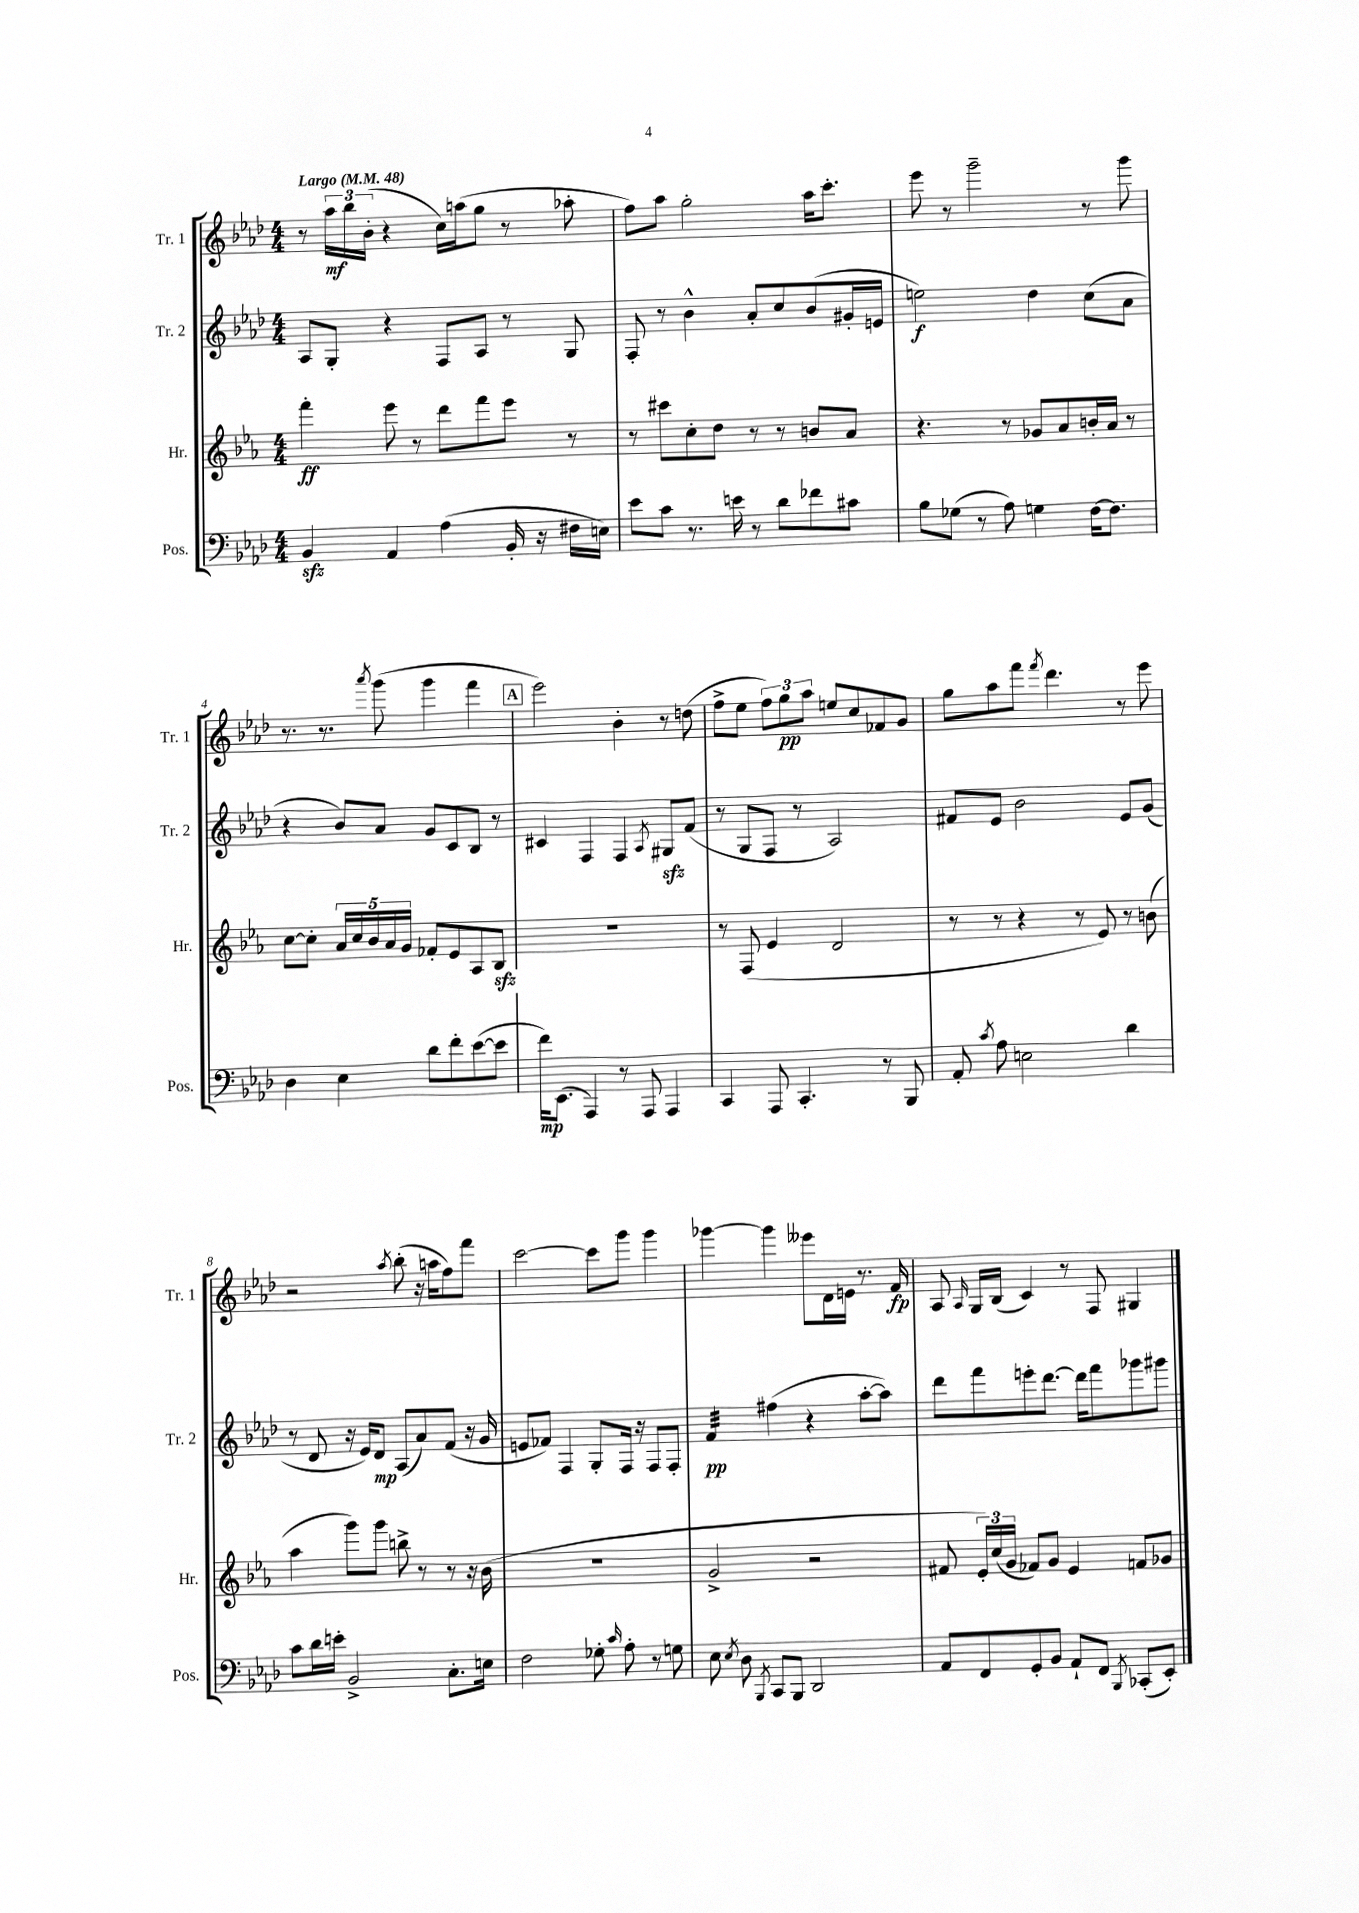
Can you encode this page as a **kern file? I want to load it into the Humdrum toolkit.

**kern	**kern	**kern	**kern
*staff4	*staff3	*staff2	*staff1
*clefF4	*clefG2	*clefG2	*clefG2
*k[b-e-a-d-]	*k[b-e-a-]	*k[b-e-a-d-]	*k[b-e-a-d-]
*M4/4	*M4/4	*M4/4	*M4/4
*MM48	*MM48	*MM48	*MM48
4BB-	4fff'	8A-	8r
.	.	8G'	24aa-
.	.	.	24bb-
.	.	.	(24b-'
4AA-	8eee-	4r	4r
.	8r	.	.
(4A-	8ddd	8F	16cc)
.	.	.	(16aa
.	8fff	8A-	8gg
16BB-'	8eee-	8r	8r
16r	.	.	.
16F#	8r	8G	8aa-'
16E)	.	.	.
=	=	=	=
8e-	8r	8F'	8ff)
8c	8ccc#	8r	8aa-
8.r	8cc'	4b-^^	2gg'
.	8dd	.	.
16e	.	.	.
8r	8r	8a-'	.
8d-	8r	8cc	.
8f-	8b	(8b-	16aa-
.	.	.	8.ccc'
8c#	8a-	16g#'	.
.	.	16e	.
=	=	=	=
8B-	4.r	2ee)	8eee-
(8G-	.	.	8r
8r	.	.	2ggg~
8A-)	8r	.	.
4G	8g-	4dd-	.
.	8a-	.	.
[16F	16b'	(8cc	8r
8.F]	16a-	.	.
.	8r	8a-	8ggg
=	=	=	=
4D-	[8cc	4r	8.r
.	8cc']	.	.
.	.	.	8.r
4E-	20a-	8b-)	.
.	20cc	.	.
.	20b-	.	.
.	.	.	8qaaa-
.	.	8a-	(8ggg
.	20a-	.	.
.	20g	.	.
8d-	8f-'	8g	4ggg
8f'	8e-	8c	.
([8e-	8A-	8B-	4fff
8e-]	8B-	8r	.
=	=	=	=
16f)	1r	4c#	2eee-)
(8.EE-	.	.	.
4AAA-)	.	4F	.
8r	.	4F	4b-'
8AAA-	.	.	.
.	.	8qA-	.
4AAA-	.	8G#	8r
.	.	(8f	(8dd
=	=	=	=
4CC	8r	8r	8ff^
.	(8F	8G	8ee-
8AAA-	4e-	8F	12ff)
.	.	.	12gg
4.CC'	.	8r	.
.	.	.	12aa-
.	2d	2A-)	8ee
.	.	.	8cc
8r	.	.	8f-
8BBB-	.	.	8g
=	=	=	=
8AA-'	8r	8f#	8gg
8qc	.	.	.
8A-	8r	8e-	8aa-
2E	4r	2b-	8fff
.	.	.	8qfff
.	.	.	4.ddd-
.	8r	.	.
.	8e-)	.	.
4d-	8r	8e-	8r
.	(8b	(8g	8eee-
=	=	=	=
8c	4aa-	8r	2r
16d-	.	8d-	.
16e'	.	.	.
2BB-^	8ggg)	16r	.
.	.	16e-)	.
.	8ggg	8d-	.
.	.	.	8qaa-
.	8bb^	(8A-	(8bb-'
.	8r	8a-)	16r
.	.	.	16aa
8.C'	8r	(8f	8ff)
.	16r	16r	8fff
16E	(16b-	16g	.
=	=	=	=
2F	1r	8e	[2ccc
.	.	8f-)	.
.	.	4F	.
8G-'	.	8G'	8ccc]
16qqc	.	.	.
8A-'	.	16F	8ggg
.	.	16r	.
8r	.	8F	4ggg
8G	.	8F'	.
=	=	=	=
8E-	2g^	4f	[4ggg-
8qE-	.	.	.
8D-	.	.	.
8qBBB-	.	.	.
8CC	.	(4ff#	4ggg-]
8BBB-	.	.	.
2DD-	2r	4r	8eee--
.	.	.	16d-
.	.	.	16e
.	.	[8aa-'	8.r
.	.	8aa-])	.
.	.	.	16f
=	=	=	=
8AA-	8f#	8ddd-	8A-
.	.	.	16qqA-
8FF	24e-')	8fff	16G
.	(24cc	.	.
.	.	.	(16B-
.	24g	.	.
8GG'	8f-)	8eee'	4c)
8BB-	8g	[8.ddd-	.
8AA-`	4e-	.	8r
.	.	16ddd-]	.
8FF	.	8fff	8F
8qBBB-	.	.	.
(8CC-'	8f	8ggg-	4G#
8EE-')	8g-	8ggg#	.
==	==	==	==
*-	*-	*-	*-
